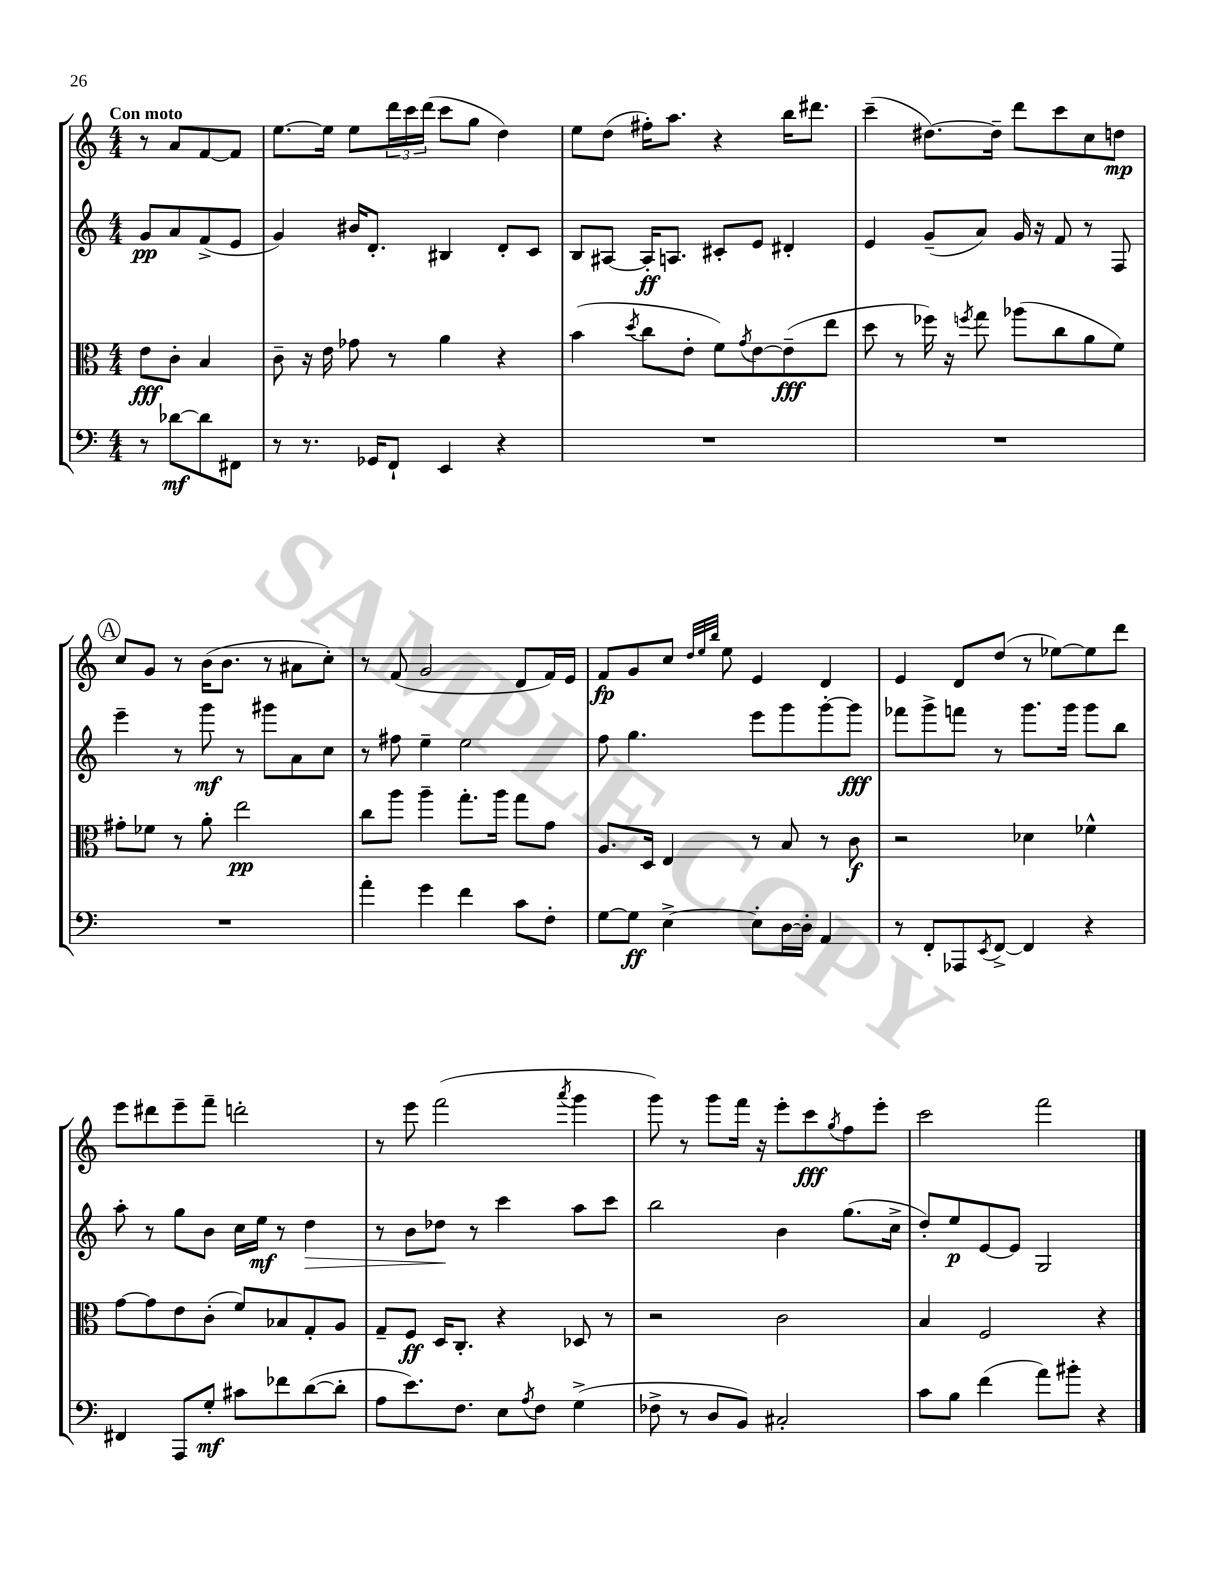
<<
\new StaffGroup <<
\new Staff = "s0" {
    \clef treble \key c \major \numericTimeSignature \time 4/4 \partial 2 \tempo "Con moto"
    r8 a'8 f'8~ f'8 |
    e''8.~ e''16 e''8 \tuplet 3/2 { d'''16 c'''16 d'''16( } c'''8 g''8 d''4) |
    e''8 d''8( fis''16-.) a''8. r4 b''16 dis'''8. |
    c'''4--( dis''8.~) dis''16-- d'''8 c'''8 c''8 d''8\mp |
    \mark \markup { \circle "A" } c''8 g'8 r8 b'16( b'8. r8 ais'8 c''8-.) |
    r8 f'8( g'2 d'8 f'16) e'16 |
    f'8\fp g'8 c''8 \grace { d''32 e''32 b''32 } e''8 e'4 d'4 |
    e'4 d'8 d''8( r8 ees''8~) ees''8 d'''8 |
    e'''8 dis'''8 e'''8-- f'''8-- d'''2-. |
    r8 e'''8 f'''2( \acciaccatura { a'''8 } g'''4 |
    g'''8) r8 g'''8 f'''16 r16 e'''8-. c'''8\fff \acciaccatura { g''8 } f''8 e'''8-. |
    c'''2 f'''2 \bar "|." |
}
\new Staff = "s1" {
    \clef treble \key c \major \numericTimeSignature \time 4/4 \partial 2
    g'8\pp a'8 f'8->( e'8 |
    g'4) bis'16 d'8.-. bis4 d'8-. c'8 |
    b8 ais8~ ais16-.\ff a8. cis'8-. e'8 dis'4-. |
    e'4 g'8--( a'8) g'16 r16 f'8 r8 f8 |
    \mark \markup { \circle "A" } e'''4-- r8 g'''8\mf r8 gis'''8 a'8 c''8 |
    r8 fis''8 e''4-- e''2 |
    f''8 g''4. e'''8 g'''8 g'''8~-. g'''8\fff |
    fes'''8 g'''8-> f'''8 r8 g'''8. g'''16 g'''8 b''8 |
    a''8-. r8 g''8 b'8 c''16 e''16\mf r8 d''4\> |
    r8 b'8 des''8\! r8 c'''4 a''8 c'''8 |
    b''2 b'4 g''8.( c''16-> |
    d''8-.) e''8\p e'8~ e'8 g2 \bar "|." |
}
\new Staff = "s2" {
    \clef alto \key c \major \numericTimeSignature \time 4/4 \partial 2
    e'8\fff c'8-. b4 |
    c'8-- r16 e'16 ges'8 r8 a'4 r4 |
    b'4( \acciaccatura { d''8 } c''8 e'8-. f'8) \acciaccatura { g'8 } e'8~ e'8--\fff( e''8 |
    d''8 r8 fes''16) r16 \acciaccatura { f''8 } g''8 aes''8( c''8 a'8 f'8) |
    \mark \markup { \circle "A" } gis'8-. fes'8 r8 a'8-. e''2\pp |
    c''8 a''8 a''4-- g''8.-. a''16 g''8 g'8 |
    a8. d16 e4 r8 b8 r8 c'8\f |
    r2 des'4 fes'4-^ |
    g'8~ g'8 e'8 c'8-.( f'8) bes8 g8-. a8 |
    g8-- f8\ff d16 c8.-. r4 des8 r8 |
    r2 c'2 |
    b4 f2 r4 \bar "|." |
}
\new Staff = "s3" {
    \clef bass \key c \major \numericTimeSignature \time 4/4 \partial 2
    r8 des'8~\mf des'8 fis,8 |
    r8 r8. ges,16 f,8-! e,4 r4 |
    R1 |
    R1 |
    \mark \markup { \circle "A" } R1 |
    a'4-. g'4 f'4 c'8 f8-. |
    g8~ g8\ff e4~-> e8-. d16~ d16-. a,4 |
    r8 f,8-. aes,,8 \acciaccatura { e,8 } f,8~-> f,4 r4 |
    fis,4 a,,8 g8-.\mf cis'8 fes'8 d'8~( d'8-. |
    a8 e'8.) f8. e8 \acciaccatura { a8 } f8 g4->( |
    fes8-> r8 d8 b,8) cis2-. |
    c'8 b8 f'4( a'8) bis'8-. r4 \bar "|." |
}
>>
>>
\layout { \context { \Score \remove "Bar_number_engraver" } }
